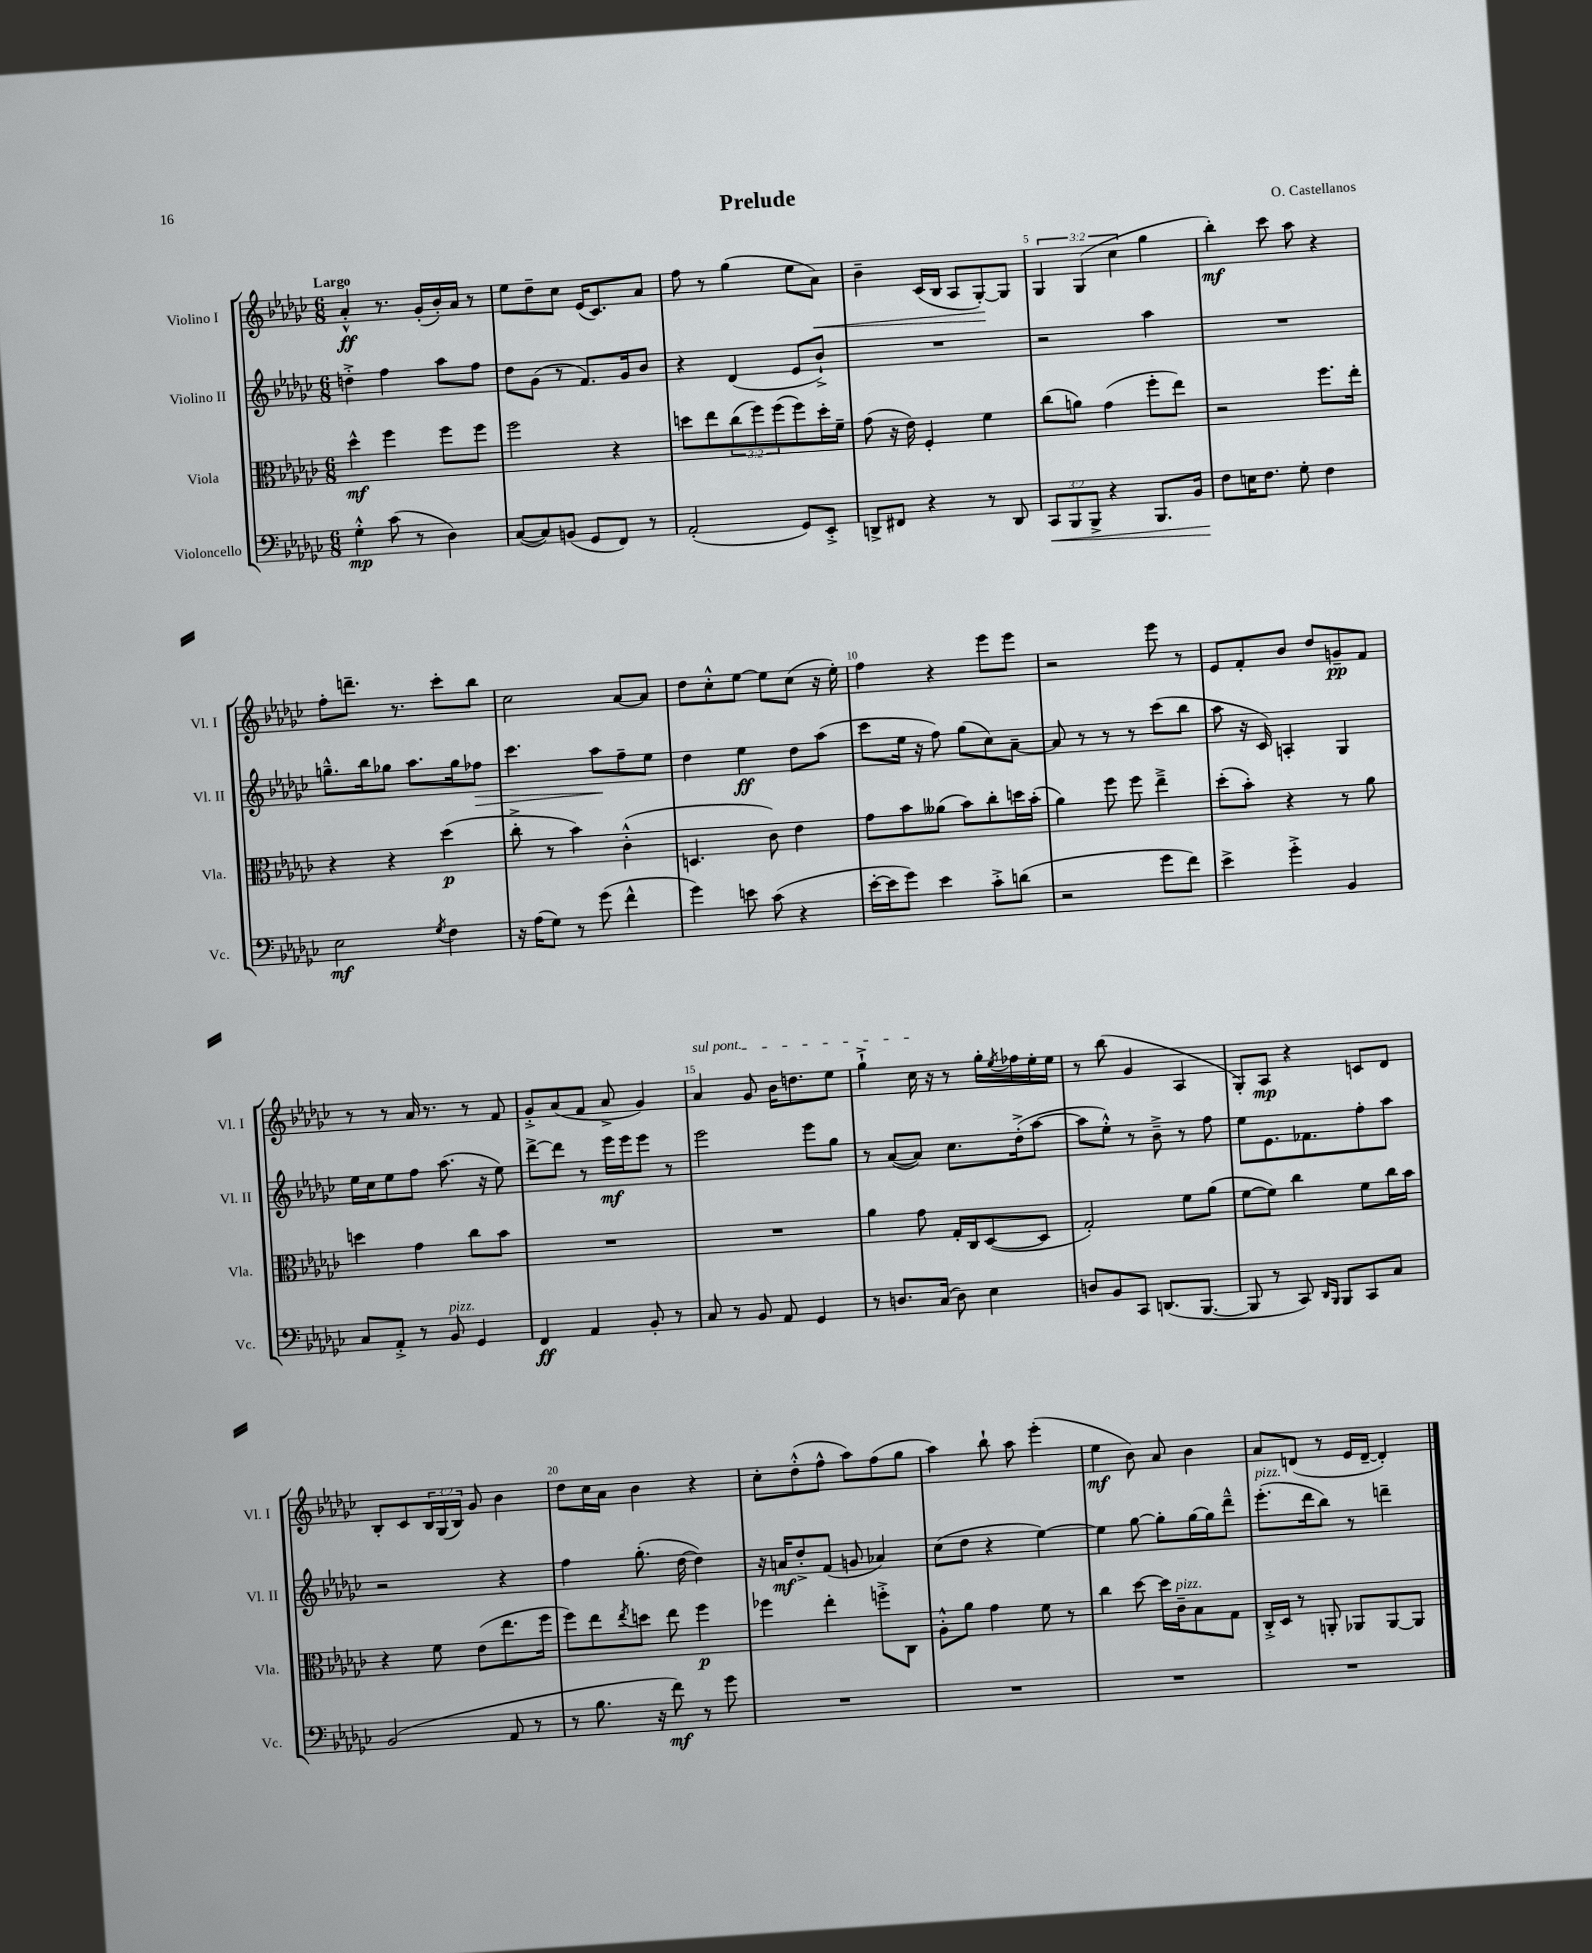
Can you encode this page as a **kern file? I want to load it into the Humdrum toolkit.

**kern	**kern	**kern	**kern
*staff4	*staff3	*staff2	*staff1
*clefF4	*clefC3	*clefG2	*clefG2
*k[b-e-a-d-g-c-]	*k[b-e-a-d-g-c-]	*k[b-e-a-d-g-c-]	*k[b-e-a-d-g-c-]
*M6/8	*M6/8	*M6/8	*M6/8
4G-'^^	4dd-^^	4dd'^	4a-'^^
(8c-	4ff	4ff	8.r
8r	.	.	.
.	.	.	(16g-'
4D-)	8ff	8aa-	16b-')
.	.	.	16a-
.	8ff	8ff	8r
=	=	=	=
([8C-	2ff	8dd-	8ee-
8C-])	.	(8g-	8dd-~
(8BB	.	8r	8cc-
8GG-	.	8.f)	(16e-
.	.	.	8.c-)
8FF)	4r	.	.
.	.	16g-	.
8r	.	8b-	8a-
=	=	=	=
(2AA-'	8dd	4r	8ff
.	8ee-	.	8r
.	(12cc-	(4d-	(4gg-
.	12ff)	.	.
.	(12ff	.	.
8GG-)	8ff)	8e-	8ee-
8EE-'^	16dd'	8b-`^)	8a-)
.	16f~	.	.
=	=	=	=
8DD^	(8g-	2.r	4b-~
8FF#	16r	.	.
.	16e-)	.	.
4r	4F'	.	(16c-
.	.	.	16B-
.	.	.	8A-
8r	4f	.	[8G-')
8DD	.	.	8G-]
=	=	=	=
12CC-	(8cc-	2r	6G-
12BBB-	.	.	.
.	8a)	.	.
12BBB-^	.	.	(6G-
4r	(4g-	.	.
.	.	.	6cc-
8.BBB-	8ff'	4aa-	4gg-
.	8ee-)	.	.
16BB-	.	.	.
=	=	=	=
8F	2r	2.r	4bb-')
16E	.	.	.
8.F	.	.	.
.	.	.	8ccc-
8G-'	.	.	8aa-
4F	8.ff	.	4r
.	16ee-'	.	.
=	=	=	=
2E-	4r	8.gg~^^	8ff'
.	.	.	8.ddd~
.	.	16bb-	.
.	4r	8gg-	.
.	.	.	8.r
.	.	8.aa-	.
8qG-	.	.	.
4F	(4dd-	.	8ccc-'
.	.	16gg-	.
.	.	8ff-	8bb-
=	=	=	=
16r	8cc-'^	4.ccc-	2cc-
(16A-	.	.	.
8G-)	8r	.	.
8r	4b-)	.	.
(8g-	.	8aa-	.
4f^^	(4c-'^^	8ff~	[8a-
.	.	8ee-	8a-]
=	=	=	=
4g-)	4.D	4dd-	8dd-
.	.	.	8cc-'^^
8e	.	4ee-	[8ee-
(8c-	8c-)	.	8ee-]
4r	4e-	8dd-	(8cc-
.	.	(8aa-	16r
.	.	.	16ee-')
=	=	=	=
[16e-'	8g-	8ccc-	4ff
16e-]	.	.	.
8g-)	8b-	16ee-	.
.	.	16r	.
4e-	(8a--	8ff)	4r
.	8b-)	(8gg-	.
8c-'^	8cc-'	8cc-)	8eee-
(8d	16dd	[8a-~	8eee-
.	(16b-'	.	.
=	=	=	=
2r	4a-)	8a-]	2r
.	.	8r	.
.	8ff	8r	.
.	8ff	8r	.
8g-	4ee-~^	(8ccc-	8eee-
8f)	.	8bb-	8r
=	=	=	=
4e-^	(8dd-'	8aa-	8e-
.	8b-')	16r	8f'
.	.	16c-)	.
4g-'^	4r	4A'	8b-
.	.	.	8dd-
4BB-	8r	4G-	8g~
.	8a-	.	8f
=	=	=	=
8C-	4dd	16ee-	8r
.	.	16cc-	.
8AA-'^	.	8ee-	8r
8r	4g-	8ff	16a-
.	.	.	8.r
8BB-	.	(8.aa-	.
4GG-	8cc-	.	8r
.	.	16r	.
.	8b-	8ee-)	8f
=	=	=	=
4FF	2.r	[8ddd-^	8g-'^
.	.	8ddd-]	(8a-
4AA-	.	8r	8f
.	.	16eee-	8a-^
.	.	16eee-	.
8BB-'	.	8eee-	4g-)
8r	.	8r	.
=	=	=	=
8C-	2.r	2eee-	4a-
8r	.	.	.
8BB-	.	.	8g-
8AA-	.	.	16b-
.	.	.	8.dd
4GG-	.	8eee-	.
.	.	8gg-	8ee-
=	=	=	=
8r	4a-	8r	4gg-`^
8.D	.	([8a-	.
.	8g-	8a-])	16cc-
(16C-	.	.	16r
8D)	16G-'	8.cc-	8r
.	16C-	.	.
4E-	([8D-	.	16gg-'
.	.	.	8qee-
.	.	(16dd-'^	16ff-
.	8D-]	[8aa-	16ee-'
.	.	.	16ee-
=	=	=	=
8D	2G-')	8aa-]	8r
8BB-	.	8ee-'^^)	(8bb-
8CC-	.	8r	4g-
(8.DD	.	8b-~^	.
.	8f	8r	4A-
[8.BBB-	.	.	.
.	(8a-	8ff	.
=	=	=	=
8BBB-]	[8f	8ee-	8G-')
8r	8f])	8.e-	8A-
8CC-)	4cc-	.	4r
.	.	8.f-	.
16qqDD-	.	.	.
16qqBBB-	.	.	.
8BBB-	.	.	.
8CC-	8f	8ff'	8c
8C-	16cc-	8aa-	8d-
.	16b-	.	.
=	=	=	=
(2BB-	4r	2r	8B-'
.	.	.	8c-
.	8f	.	24B-
.	.	.	(24G-
.	.	.	24B-)
.	(8e-	.	8g-
8AA-	8.ee-	4r	4b-
8r	.	.	.
.	16ff	.	.
=	=	=	=
8r	8ff)	4ff	8dd-
8.B-	8ee-	.	16cc-
.	.	.	16a-
.	8qee-	.	.
.	8dd	(8.gg-'	4b-
16r	.	.	.
8f)	8ee-	.	.
.	.	[16dd-	.
8r	4ff	4dd-])	4r
8g-	.	.	.
=	=	=	=
2.r	4ff-	16r	8cc-'
.	.	16a	.
.	.	8dd-'^	(8dd-'^^
.	4ee-'	(8f	8ff^^
.	.	8g	8aa-)
.	8ff'^	4a-)	(8ff
.	8C-	.	8gg-
=	=	=	=
2.r	8A-'^^	(8cc-	4aa-)
.	8a-	8dd-	.
.	4g-	4r	8bb-`
.	.	.	8aa-
.	8f	[4ee-)	(4eee-'
.	8r	.	.
=	=	=	=
2.r	4cc-	4ee-]	4ee-
.	[8dd-	[8gg-	8b-)
.	16dd-]	8gg-']	8a-
.	16c-~	.	.
.	8B-	[16gg-	4b-
.	.	16gg-]	.
.	8G-	8ddd-~^^	.
=	=	=	=
2.r	16C-'^	(8.eee-'	8a-
.	16D-	.	.
.	8r	.	(8d
.	.	16ddd-	.
.	8AA'	8bb-)	8r
.	8AA-	8r	16e-
.	.	.	[16d~
.	[8AA-	4ddd~	4d'])
.	8AA-]	.	.
==	==	==	==
*-	*-	*-	*-
